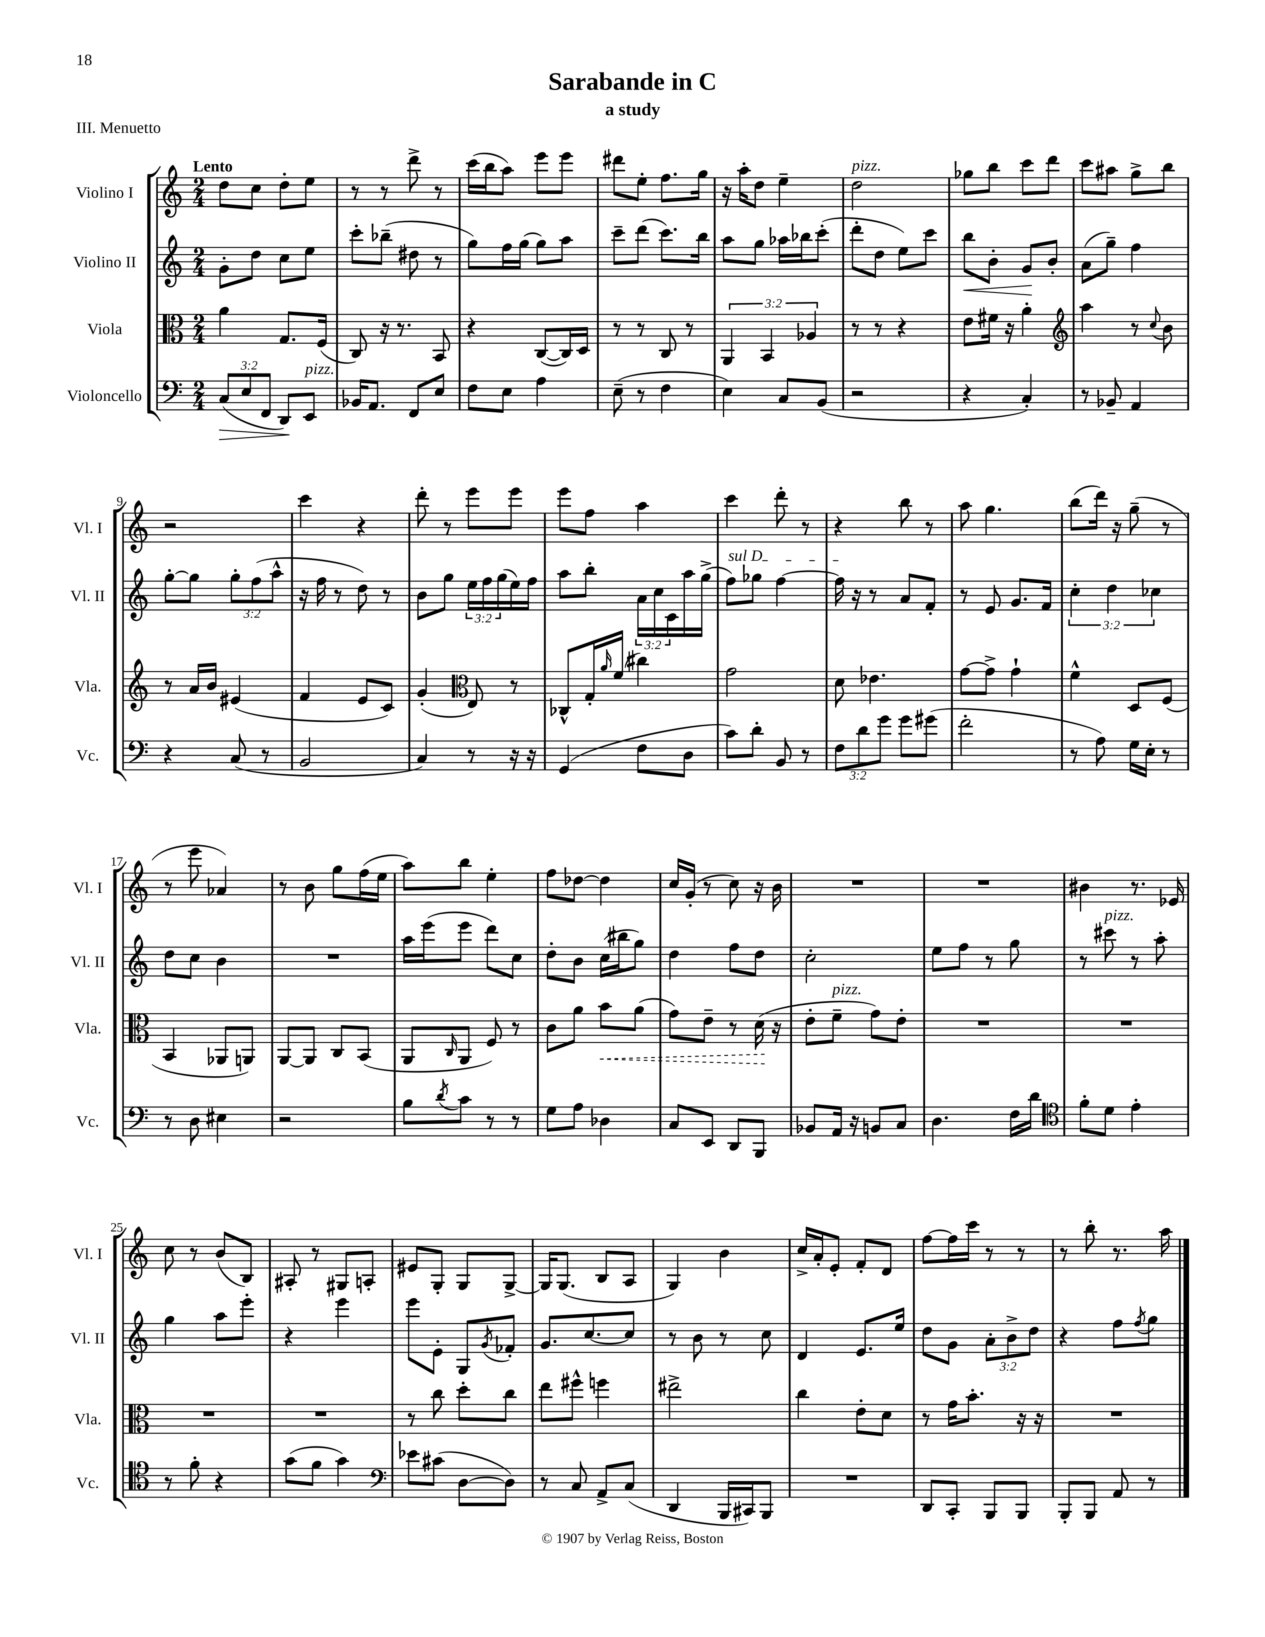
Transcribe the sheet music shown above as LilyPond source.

\header { title = "Sarabande in C" subtitle = "a study" piece = "III. Menuetto" }
<<
\new StaffGroup <<
\new Staff = "s0" \with { instrumentName = "Violino I" shortInstrumentName = "Vl. I" } {
    \clef treble \key c \major \numericTimeSignature \time 2/4 \tempo "Lento"
    d''8 c''8 d''8-. e''8 |
    r8 r8 d'''8-> r8 |
    c'''16( b''16 a''8) e'''8 e'''8 |
    dis'''8 e''8-. f''8. g''16 |
    r16 a''16-. d''8 e''4-- |
    d''2^\markup { \italic "pizz." } |
    ges''8 b''8 c'''8 d'''8 |
    c'''8 ais''8 g''8-> b''8 |
    r2 |
    c'''4 r4 |
    d'''8-. r8 e'''8 e'''8 |
    e'''8 f''8 a''4 |
    c'''4 d'''8-. r8 |
    r4 b''8 r8 |
    a''8 g''4. |
    b''8( d'''16) r16 g''8--( r8 |
    r8 e'''8 aes'4) |
    r8 b'8 g''8 f''16( e''16 |
    a''8) b''8 e''4-. |
    f''8 des''8~ des''4 |
    c''16 g'16-.( r8 c''8) r16 b'16 |
    R2 |
    R2 |
    bis'4 r8. ees'16 |
    c''8 r8 b'8( b8) |
    ais8-. r8 gis8 a8-. |
    eis'8 g8-. g8 g8~-> |
    g16 g8.( b8 a8 |
    g4) b'4 |
    c''16-> a'16-. e'8-. f'8-. d'8 |
    f''8~ f''16 c'''16 r8 r8 |
    r8 b''8-. r8. a''16 \bar "|." |
}
\new Staff = "s1" \with { instrumentName = "Violino II" shortInstrumentName = "Vl. II" } {
    \clef treble \key c \major \numericTimeSignature \time 2/4 \override Staff.TupletNumber.text = #tuplet-number::calc-fraction-text
    g'8-. d''8 c''8 e''8 |
    c'''8-. bes''8--( dis''8 r8 |
    g''8) f''16 g''16( g''8) a''8 |
    c'''8-- d'''8( c'''8.) b''16 |
    a''8 g''8 aes''16 bes''16 c'''8-.( |
    d'''8-. d''8 e''8) c'''8 |
    b''8\< b'8-. g'8\! b'8-. |
    a'8( g''8--) f''4 |
    g''8~-. g''8 \tuplet 3/2 { g''8-. f''8( a''8-^ } |
    r16 f''16 r8 d''8) r8 |
    b'8 g''8 \tuplet 3/2 { e''16 f''16 g''16( } e''16) f''16 |
    a''8 b''8-. \tuplet 3/2 { a'16 c''16 c'16 } a''16 g''16->( |
    \once \override TextSpanner.bound-details.left.text = \markup { \italic "sul D" } f''8\startTextSpan) ges''8 f''4~ |
    f''16\stopTextSpan r16 r8 a'8 f'8-. |
    r8 e'8 g'8. f'16 |
    \tuplet 3/2 { c''4-. d''4 ces''4 } |
    d''8 c''8 b'4 |
    R2 |
    a''16 e'''16( e'''8 d'''8) c''8 |
    d''8-. b'8 c''16( bis''16 g''8) |
    d''4 f''8 d''8 |
    c''2-. |
    e''8 f''8 r8 g''8 |
    r8 cis'''8^\markup { \italic "pizz." } r8 a''8-. |
    g''4 a''8 e'''8-. |
    r4 e'''4 |
    e'''8 e'8-. g8 \acciaccatura { g'8 } fes'8-. |
    g'8. c''8.~ c''8 |
    r8 b'8 r8 c''8 |
    d'4 e'8. e''16 |
    d''8 g'8 \tuplet 3/2 { a'8-. b'8-> d''8 } |
    r4 f''8 \acciaccatura { f''8 } g''8 \bar "|." |
}
\new Staff = "s2" \with { instrumentName = "Viola" shortInstrumentName = "Vla." } {
    \clef alto \key c \major \numericTimeSignature \time 2/4 \override Staff.TupletNumber.text = #tuplet-number::calc-fraction-text
    a'4 g8. f16( |
    c8) r16 r8. b,8 |
    r4 c8~( c16) d16 |
    r8 r8 c8 r8 |
    \tuplet 3/2 { a,4 b,4 aes4 } |
    r8 r8 r4 |
    e'8 fis'16 r16 a'4-. |
    \clef treble a''4 r8 \appoggiatura { c''8 } b'8 |
    r8 a'16 b'16 eis'4( |
    f'4 e'8 c'8) |
    g'4-.( \clef alto e8) r8 |
    ces8-^ g16-. \grace { a'16 } f'16( cis''4) |
    g'2 |
    d'8 ees'4. |
    g'8~ g'8-> g'4-! |
    f'4-^ d8 f8( |
    b,4 aes,8 a,8) |
    a,8~ a,8 c8 b,8( |
    a,8 \grace { c16 } a,8 f8) r8 |
    c'8 a'8 \once \override Hairpin.style = #'dashed-line b'8\< a'8( |
    g'8) e'8-- r8 d'16\!( r16 |
    e'8-. f'8--^\markup { \italic "pizz." } g'8) e'8-. |
    R2 |
    R2 |
    R2 |
    R2 |
    r8 c''8 d''8-. c''8 |
    e''8 fis''8-^ f''4 |
    eis''2-> |
    c''4 e'8-. d'8 |
    r8 g'16 b'8.-. r16 r16 |
    R2 \bar "|." |
}
\new Staff = "s3" \with { instrumentName = "Violoncello" shortInstrumentName = "Vc." } {
    \clef bass \key c \major \numericTimeSignature \time 2/4 \override Staff.TupletNumber.text = #tuplet-number::calc-fraction-text
    \tuplet 3/2 { c8\>( e8 f,8 } d,8\!) e,8^\markup { \italic "pizz." } |
    bes,16 a,8. f,8 e8 |
    f8 e8 a4 |
    e8--( r8 f4 |
    e4) c8 b,8( |
    r2 |
    r4 c4-.) |
    r8 bes,8-- a,4 |
    r4 c8( r8 |
    b,2 |
    c4) r8 r16 r16 |
    g,4( f8 d8 |
    c'8) d'8-. b,8 r8 |
    \tuplet 3/2 { f8 d'8 g'8 } g'8 gis'8( |
    f'2-. |
    r8 a8) g16 e16-. r8 |
    r8 d8 eis4 |
    r2 |
    b8 \acciaccatura { d'8 } c'8 r8 r8 |
    g8 a8 des4 |
    c8 e,8 d,8 b,,8 |
    bes,8 a,16 r16 b,8 c8 |
    d4. f16 d'16 |
    \clef tenor f'8-. d'8 e'4-. |
    r8 f'8-. r4 |
    g'8( f'8 g'4) |
    \clef bass ees'8 cis'8( d8~ d8) |
    r8 c8 a,8-> c8( |
    d,4 b,,16 cis,16) b,,8 |
    R2 |
    d,8 c,8-. b,,8 b,,8 |
    b,,8-. b,,8 a,8 r8 \bar "|." |
}
>>
>>
